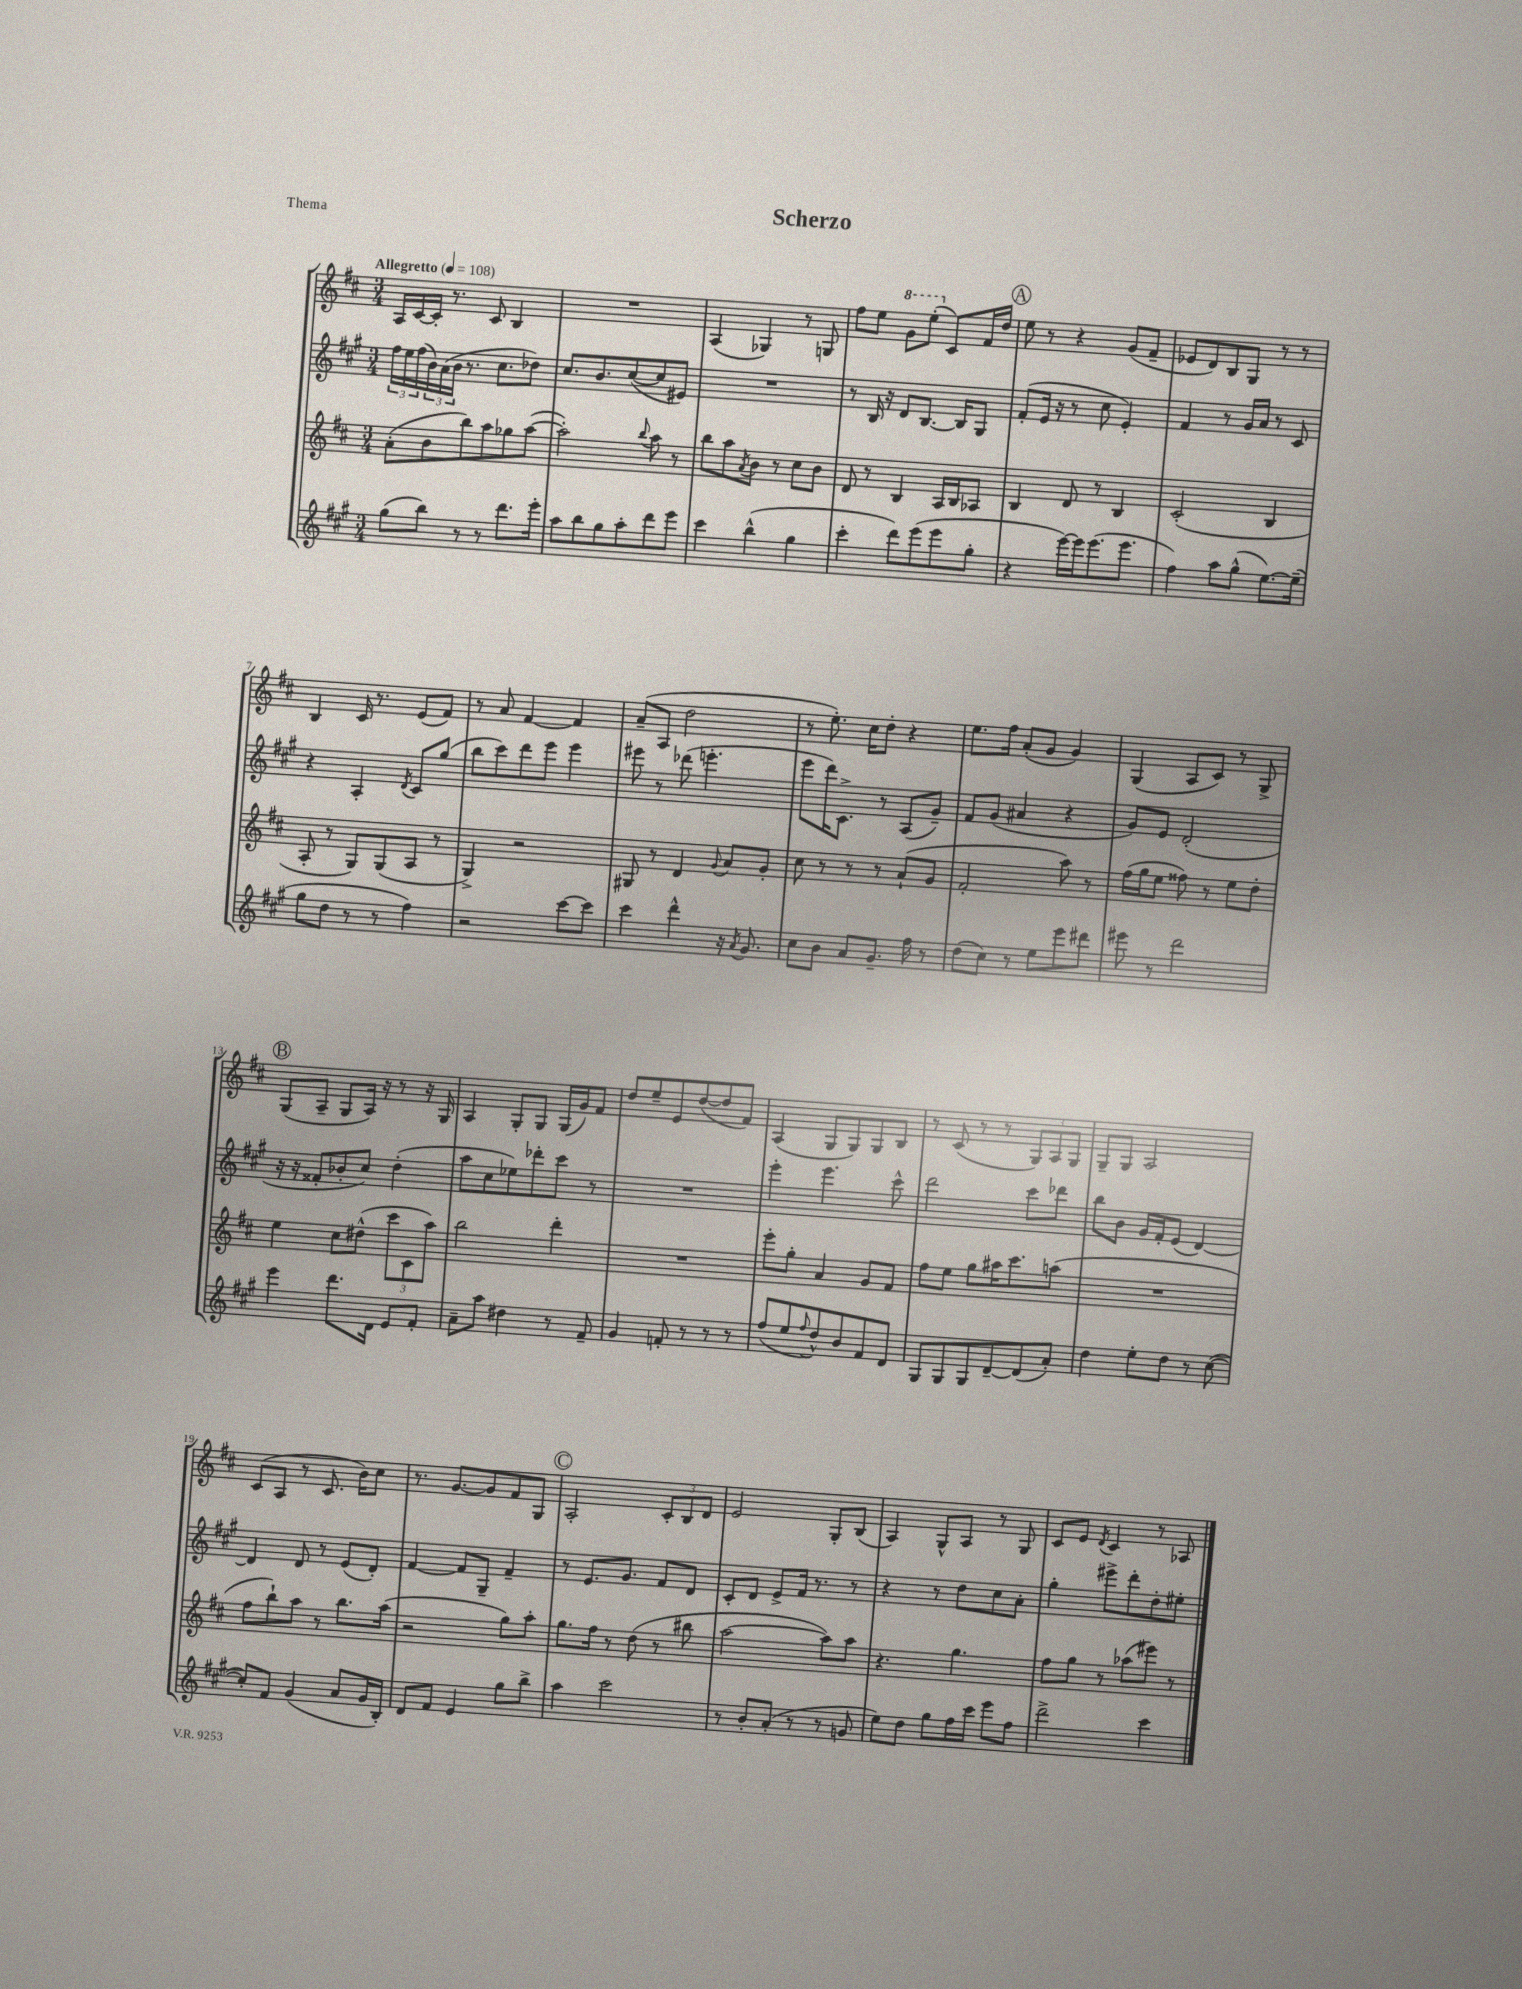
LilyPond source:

\header { title = "Scherzo" piece = "Thema" }
<<
\new StaffGroup <<
\new Staff = "s0" {
    \clef treble \key d \major \numericTimeSignature \time 3/4 \tempo "Allegretto" 4 = 108
    a16 cis'16~ cis'16-. r8. cis'8 b4 |
    R2. |
    a4( ges4) r8 g8 |
    fis''8 e''8 \ottava #1 g''8 e'''8-.( \ottava #0 cis'8) fis'16 d''16 |
    \mark \markup { \circle "A" } e''8 r8 r4 g'8( fis'8-- |
    ees'8 d'8) b8 g8 r8 r8 |
    b4 cis'16 r8. e'8( fis'8) |
    r8 a'8 fis'4~ fis'4 |
    a'8--( a8 d''2 |
    r8 e''8.-.) cis''16 d''8-. r4 |
    e''8. fis''16 a'8-.( g'8 g'4) |
    g4( a8 cis'8) r8 g8-> |
    \mark \markup { \circle "B" } g8( a8-- g8 a16) r16 r8 r16 g16 |
    a4 g8-. g8 g16( g'16) fis'8 |
    d''8 e''8-- e'8 d''8~( d''8 fis'8) |
    a4( g8 g8) g8 b8 |
    r8 cis'8( r8 r8 \tuplet 3/2 { g8) a8 g8 } |
    g8-- g8 a2 |
    cis'8( a8 r8 cis'8. b'16) cis''8 |
    r8. g'8.~ g'8 fis'8 g8 |
    \mark \markup { \circle "C" } a2-. \tuplet 3/2 { cis'8-. b8 d'8 } |
    e'2 g8-. b8( |
    a4) g8-^ a8 r8 g8 |
    cis'8 e'8 \acciaccatura { d'8 } cis'4 r8 aes8 \bar "|." |
}
\new Staff = "s1" {
    \clef treble \key a \major \numericTimeSignature \time 3/4
    \tuplet 3/2 { fis''16 e''16 fis''16( } \tuplet 3/2 { b'16) a'16( b'16 } r8. cis''8. des''8) |
    cis''8. b'8. cis''8~( cis''8 eis'8) |
    R2. |
    r8 b16 r16 d'8 b8.~ b16 gis8 |
    \mark \markup { \circle "A" } fis'8-.( e'16 r16 r8 cis''8 e'4-.) |
    fis'4 r8 gis'16 a'16 r8 cis'8 |
    r4 a4-. \acciaccatura { d'8 } cis'8 gis''8( |
    b''8 cis'''8) d'''8 e'''8 e'''4 |
    eis'''8 r8 des'''8( e'''4.-. |
    e'''8 d'''16) cis'8.-> r8 a8( gis'8--) |
    fis'8 gis'8( ais'4 r4 |
    gis'8) e'8 d'2-.( |
    \mark \markup { \circle "B" } r16 r16 fisis'8-. bes'8-. cis''8) d''4-.( |
    a''8 cis''8 ees''8) des'''8-. cis'''8 r8 |
    R2. |
    e'''4-. e'''4. cis'''8-^ |
    d'''2 cis'''8 des'''8 |
    b''8 b'8 gis'16 fis'16-. e'8( d'4~) |
    d'4 d'8 r8 e'8( d'8-.) |
    fis'4~ fis'8 gis8-- fis'4-- |
    \mark \markup { \circle "C" } r8 e'8. gis'8. fis'8 d'8 |
    cis'8-. d'8 e'8-> fis'16 r8. r8 |
    r4 r8 d''8 cis''8 a'8-. |
    gis''4-. eis'''8-> d'''8-. d''8-. eis''8-. \bar "|." |
}
\new Staff = "s2" {
    \clef treble \key d \major \numericTimeSignature \time 3/4
    a'8-.( b'8 b''8) a''8 ges''8 a''8~( |
    a''2-.) \appoggiatura { b''8 } a''8 r8 |
    b''8 a''8 \acciaccatura { a'8 } b'8 r8 cis''8 b'8 |
    d'8 r8 b4 a16 b16 aes8 |
    \mark \markup { \circle "A" } b4 d'8 r8 b4 |
    cis'2-.( b4 |
    a8-. r8 g8) g8( a8 r8 |
    g4->) r2 |
    gis8 r8 d'4 \appoggiatura { g'8 } a'8 g'8-. |
    cis''8 r8 r8 r8 a'8-!( g'8 |
    fis'2-. a''8) r8 |
    fis''16( g''16 e''8 fisis''8) r8 e''8 d''8-. |
    \mark \markup { \circle "B" } e''4 cis''8 dis''8-^( \tuplet 3/2 { cis'''8 cis'8 a''8) } |
    b''2 d'''4-. |
    R2. |
    e'''8-. g''8-. a'4 g'8 fis'8 |
    fis''8 e''8 g''8 ais''16 cis'''8. a''8( |
    R2. |
    fis''8 b''8-!) a''8 r8 b''8. a''16( |
    r2 g''8) a''8-. |
    \mark \markup { \circle "C" } g''8. fis''16 r8 d''8( r8 bis''8 |
    a''2~ a''8) a''8 |
    r4. g''4. |
    fis''8 g''8 r8 aes''8( eis'''8) r8 \bar "|." |
}
\new Staff = "s3" {
    \clef treble \key a \major \numericTimeSignature \time 3/4
    gis''8( b''8) r8 r8 d'''8. e'''16-. |
    a''8 b''8 gis''8 a''8-. d'''8 e'''8 |
    cis'''4 b''4-^( gis''4 |
    cis'''4-. d'''8) e'''8( e'''8 gis''8-. |
    \mark \markup { \circle "A" } r4 e'''16~) e'''16 e'''8.( e'''8. |
    fis''4) a''8 gis''8-^( e''8.~) e''16--( |
    gis''8 d''8 r8 r8 fis''4) |
    r2 cis'''8~ cis'''8 |
    cis'''4 d'''4-^ r16 \acciaccatura { a'8 } gis'8. |
    cis''8 b'8 a'8 gis'8.-- fis''16 r8 |
    d''8( cis''8) r8 e''8 e'''8 dis'''8 |
    eis'''8 r8 d'''2 |
    \mark \markup { \circle "B" } e'''4 d'''8. d'16 e'8 fis'8-. |
    a'8-- a''8 dis''4 r8 fis'8-- |
    gis'4 f'8-. r8 r8 r8 |
    fis''8( e''8 \appoggiatura { fis''8 } d''8-^) b'8 fis'8 d'8 |
    gis8 gis8 gis8 d'8~-- d'8( a'8-.) |
    d''4 e''8-. d''8 r8 cis''8~( |
    cis''8-.) fis'8 gis'4( a'8 gis'16 b16-.) |
    d'8 fis'8 e'4 gis''8 b''8-> |
    \mark \markup { \circle "C" } a''4 cis'''2 |
    r8 b'8-. a'8-.( r8 r8 g'8 |
    e''8) d''8 gis''8 fis''16 cis'''16 e'''8 fis''8 |
    d'''2-> cis'''4 \bar "|." |
}
>>
>>
